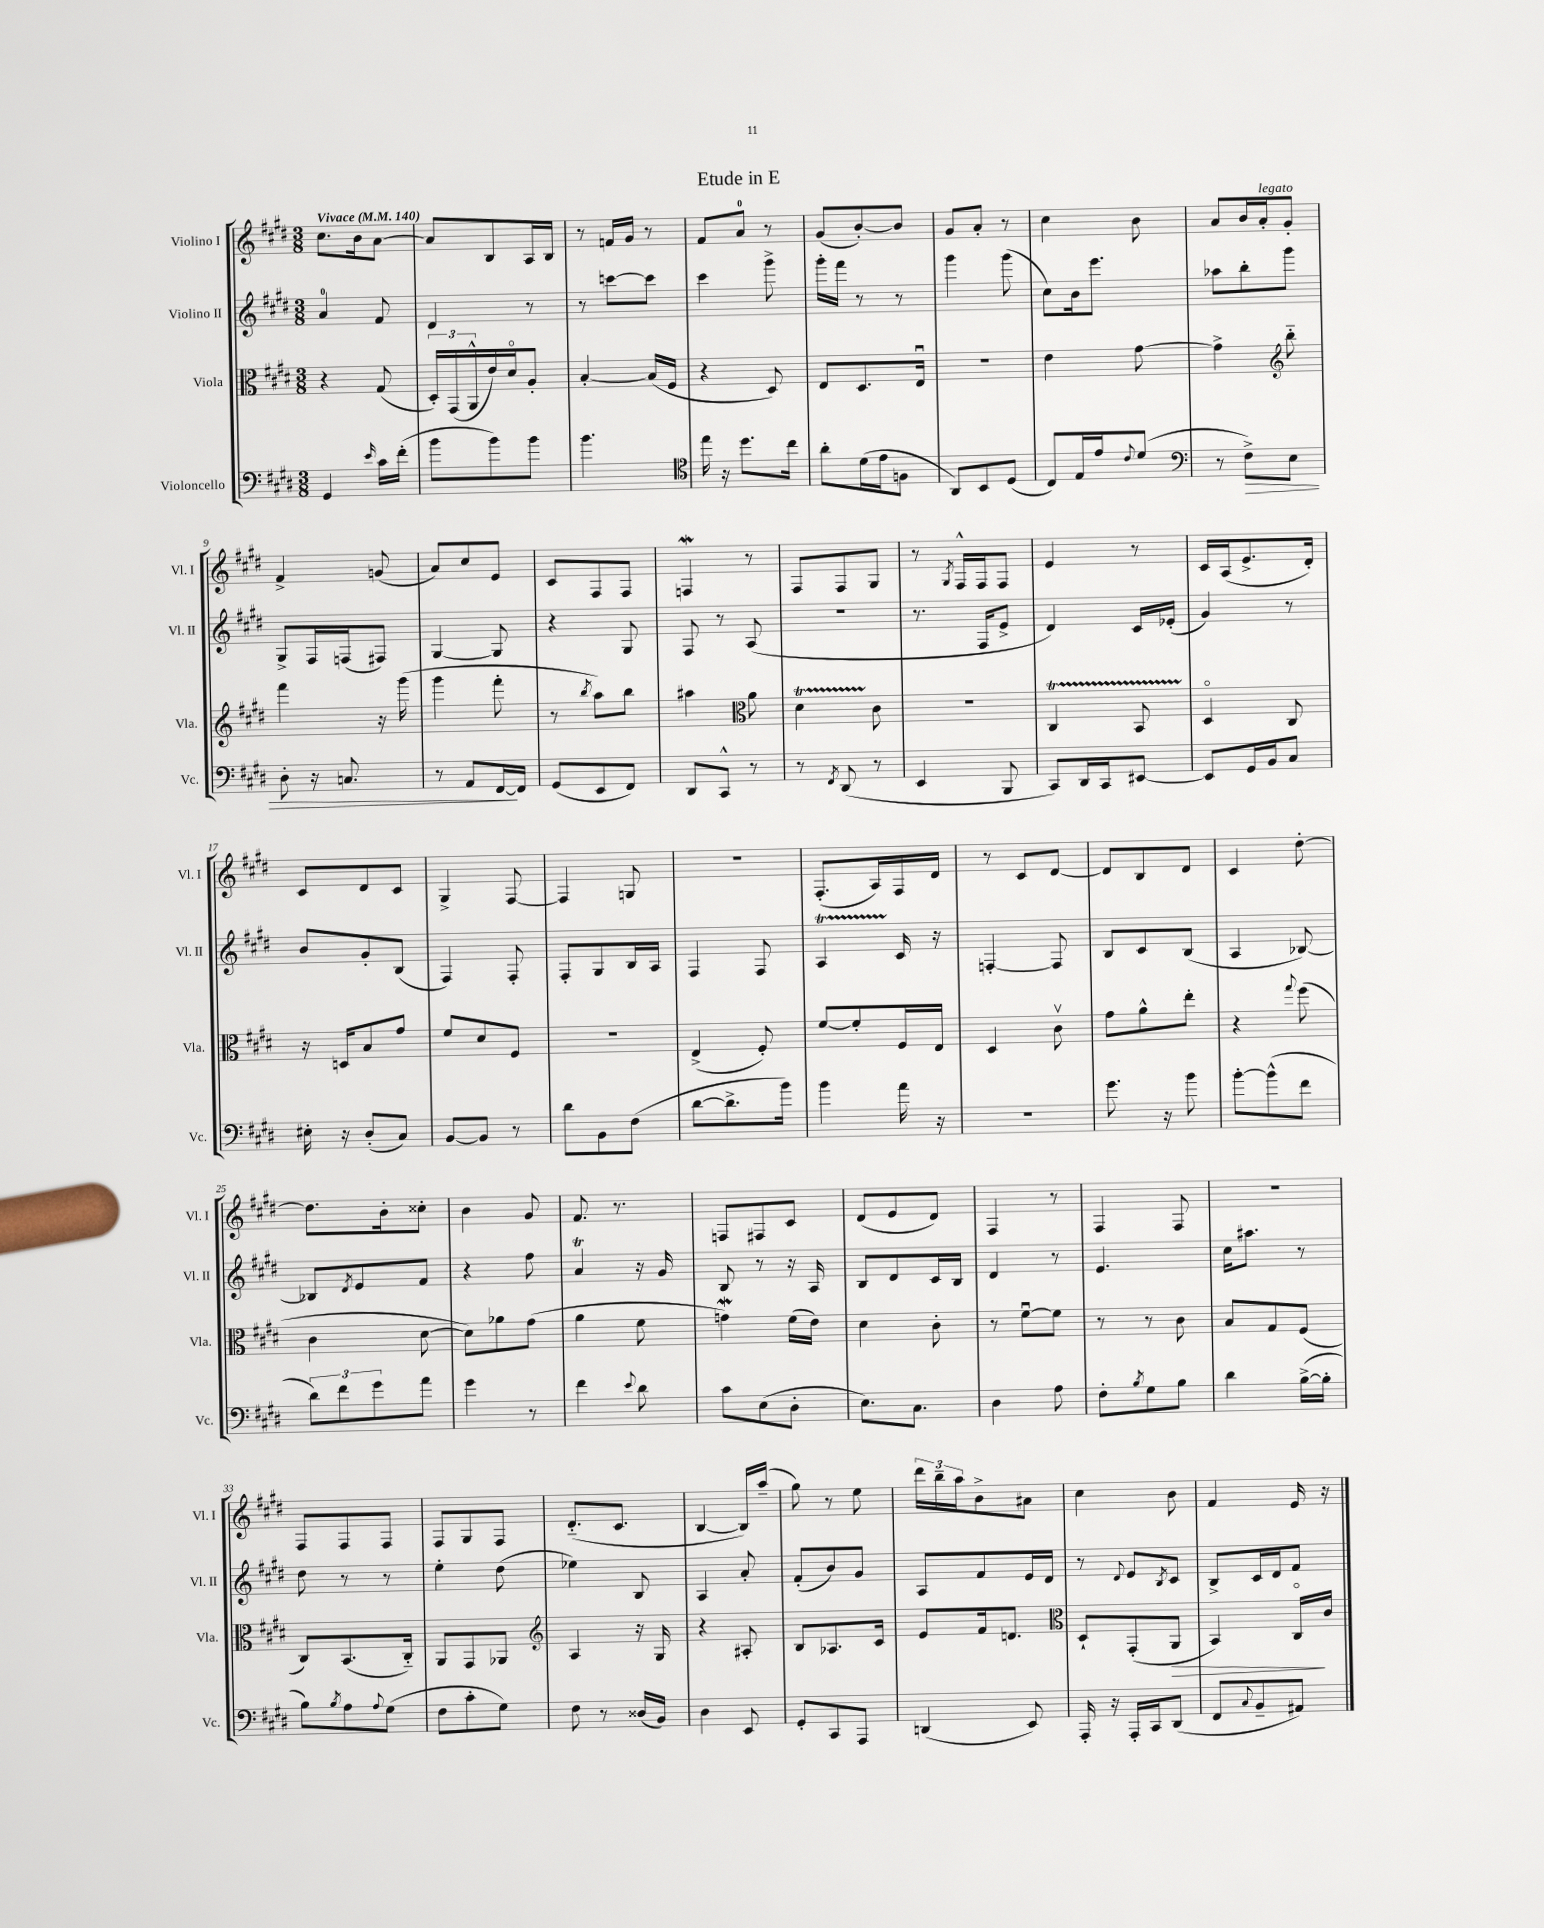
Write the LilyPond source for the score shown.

\header { title = "Etude in E" }
<<
\new StaffGroup <<
\new Staff = "s0" \with { instrumentName = "Violino I" shortInstrumentName = "Vl. I" } {
    \clef treble \key e \major \numericTimeSignature \time 3/8 \tempo "Vivace" 4 = 140
    cis''8. b'16 a'8~ |
    a'8 b8 a16 b16 |
    r8 f'16 gis'16 r8 |
    fis'8 a'8-0 r8 |
    gis'8( b'8~-.) b'8 |
    gis'8 a'8-. r8 |
    cis''4 b'8 |
    a'8 b'16 a'16-.^\markup { \italic "legato" } gis'8-. |
    fis'4-> g'8( |
    a'8) cis''8 e'8 |
    cis'8 fis8 fis8 |
    f4\mordent r8 |
    fis8 fis8 gis8 |
    r8 \acciaccatura { gis8 } fis16-^ fis16 fis8 |
    e'4 r8 |
    cis'16 a16( e'8.-> dis'16-.) |
    cis'8 dis'8 cis'8 |
    gis4-> fis8~ |
    fis4 g8 |
    r4. |
    fis8.-.( a16) fis16 dis'16 |
    r8 cis'8 dis'8~ |
    dis'8 b8 dis'8 |
    cis'4 dis''8~-. |
    dis''8. b'16-. cisis''8-. |
    b'4 gis'8 |
    fis'8. r8. |
    f8 fis8 cis'8 |
    dis'8( e'8 dis'8) |
    fis4 r8 |
    fis4 fis8 |
    R4. |
    fis8 fis8 fis8 |
    fis8 gis8 fis8 |
    dis'8.-_( cis'8. |
    b4~ b16) a''16--( |
    gis''8) r8 e''8 |
    \tuplet 3/2 { dis'''16 b''16-- a''16 } b'8-> ais'8 |
    cis''4 b'8 |
    fis'4 e'16 r16 \bar "|." |
}
\new Staff = "s1" \with { instrumentName = "Violino II" shortInstrumentName = "Vl. II" } {
    \clef treble \key e \major \numericTimeSignature \time 3/8
    a'4-0 fis'8 |
    dis'4 r8 |
    r8 c'''8~ c'''8 |
    cis'''4 gis'''8-> |
    gis'''16-. fis'''16 r8 r8 |
    gis'''4 gis'''8( |
    cis''8) b'16 e'''8. |
    aes''8 b''8-. gis'''8 |
    gis8-> fis16 f16( fis8) |
    gis4~ gis8 |
    r4 gis8 |
    fis8 r8 a8( |
    R4. |
    r8. fis16 e'8-> |
    dis'4) cis'16 ees'16-.( |
    gis'4) r8 |
    b'8 gis'8-. b8( |
    fis4) fis8-. |
    fis8-. gis8 b16 a16 |
    fis4 fis8 |
    a4\startTrillSpan cis'16\stopTrillSpan r16 |
    f4~-. f8 |
    b8 cis'8 b8( |
    a4 bes8~) |
    bes8 \acciaccatura { dis'8 } e'8 fis'8 |
    r4 fis''8 |
    a'4\trill r16 gis'16 |
    b8 r8 r16 a16 |
    b8 dis'8 cis'16 b16 |
    dis'4 r8 |
    e'4. |
    cis''16 ais''8. r8 |
    dis''8 r8 r8 |
    e''4-. dis''8( |
    ees''4) b8 |
    a4 a'8-. |
    fis'8-.( b'8) gis'8 |
    a8 fis'8 e'16 dis'16 |
    r8 \appoggiatura { dis'8 } e'8 \acciaccatura { b8 } cis'8 |
    b8-> cis'16 dis'16 fis'8 \bar "|." |
}
\new Staff = "s2" \with { instrumentName = "Viola" shortInstrumentName = "Vla." } {
    \clef alto \key e \major \numericTimeSignature \time 3/8
    r4 gis8( |
    \tuplet 3/2 { dis16-.) gis,16( a,16-^ } e'16) dis'16\flageolet a8-. |
    b4~-. b16( fis16 |
    r4 dis8) |
    e8 dis8. e16\downbow |
    R4. |
    e'4 gis'8~ |
    gis'4-> \clef treble b''8-_ |
    fis'''4 r16 gis'''16( |
    gis'''4 fis'''8-. |
    r8 \acciaccatura { b''8 } a''8) b''8 |
    ais''4 \clef alto a'8 |
    dis'4\startTrillSpan cis'8\stopTrillSpan |
    r4. |
    cis4\startTrillSpan b,8 |
    dis4\flageolet\stopTrillSpan cis8 |
    r16 d16 b8 gis'8 |
    fis'8 dis'8 fis8 |
    R4. |
    e4->( fis8-.) |
    fis'8~ fis'8-. fis16 e16 |
    dis4 cis'8\upbow |
    gis'8 a'8-^ e''8-. |
    r4 \appoggiatura { gis''8 } fis''8( |
    cis'4 dis'8~ |
    dis'8) aes'8 gis'8( |
    a'4 fis'8 |
    g'4\mordent) fis'16( e'16) |
    dis'4 cis'8-. |
    r8 fis'8~\downbow fis'8 |
    r8 r8 cis'8 |
    b8 gis8 fis8( |
    cis8) b,8.( cis16-_) |
    a,8 gis,8 aes,8 |
    \clef treble a4 r16 gis16 |
    r4 ais8-. |
    b8 aes8. cis'16 |
    e'8 fis'16 d'8. |
    \clef alto dis8-! gis,8-.( a,8\> |
    b,4) cis16\flageolet\! cis'16 \bar "|." |
}
\new Staff = "s3" \with { instrumentName = "Violoncello" shortInstrumentName = "Vc." } {
    \clef bass \key e \major \numericTimeSignature \time 3/8
    gis,4 \grace { e'16 } cis'16 fis'16-.( |
    b'8 b'8) b'8 |
    b'4. |
    \clef tenor e''16 r16 dis''8. cis''16 |
    a'8-. dis'16( e'16 f8 |
    a,8) b,8 dis8( |
    cis8) e16 e'16 \appoggiatura { cis'8 } dis'8( |
    \clef bass r8 fis8->\>) e8 |
    dis8-. r16 c8. |
    r8 a,8 fis,16~\! fis,16 |
    gis,8( e,8 fis,8) |
    dis,8 cis,8-^ r8 |
    r8 \acciaccatura { fis,8 } dis,8( r8 |
    e,4 b,,8 |
    cis,8) dis,16 cis,16 eis,8~ |
    eis,8 gis,16 b,16 cis8 |
    eis16-. r16 dis8-.( cis8) |
    b,8~ b,8 r8 |
    dis'8 b,8 fis8( |
    dis'8~ dis'8.-> b'16) |
    b'4 a'16 r16 |
    r4. |
    gis'8. r16 b'8 |
    b'8~-. b'8-^( fis'8 |
    \tuplet 3/2 { dis'8) fis'8 gis'8 } a'8 |
    gis'4 r8 |
    fis'4 \appoggiatura { e'8 } dis'8 |
    cis'8 e8( dis8-. |
    e8.) cis8. |
    dis4 a8 |
    fis8-. \acciaccatura { b8 } gis8 b8 |
    dis'4 b16~->( b16-. |
    b8) \acciaccatura { b8 } a8 \appoggiatura { a8 } gis8( |
    fis8 cis'8-. gis8) |
    fis8 r8 disis16( b,16) |
    dis4 e,8 |
    gis,8-. cis,8 a,,8 |
    d,4( e,8) |
    a,,16-. r16 a,,16-. cis,16 dis,8( |
    fis,8 \appoggiatura { cis8 } b,8-- ais,8) \bar "|." |
}
>>
>>
